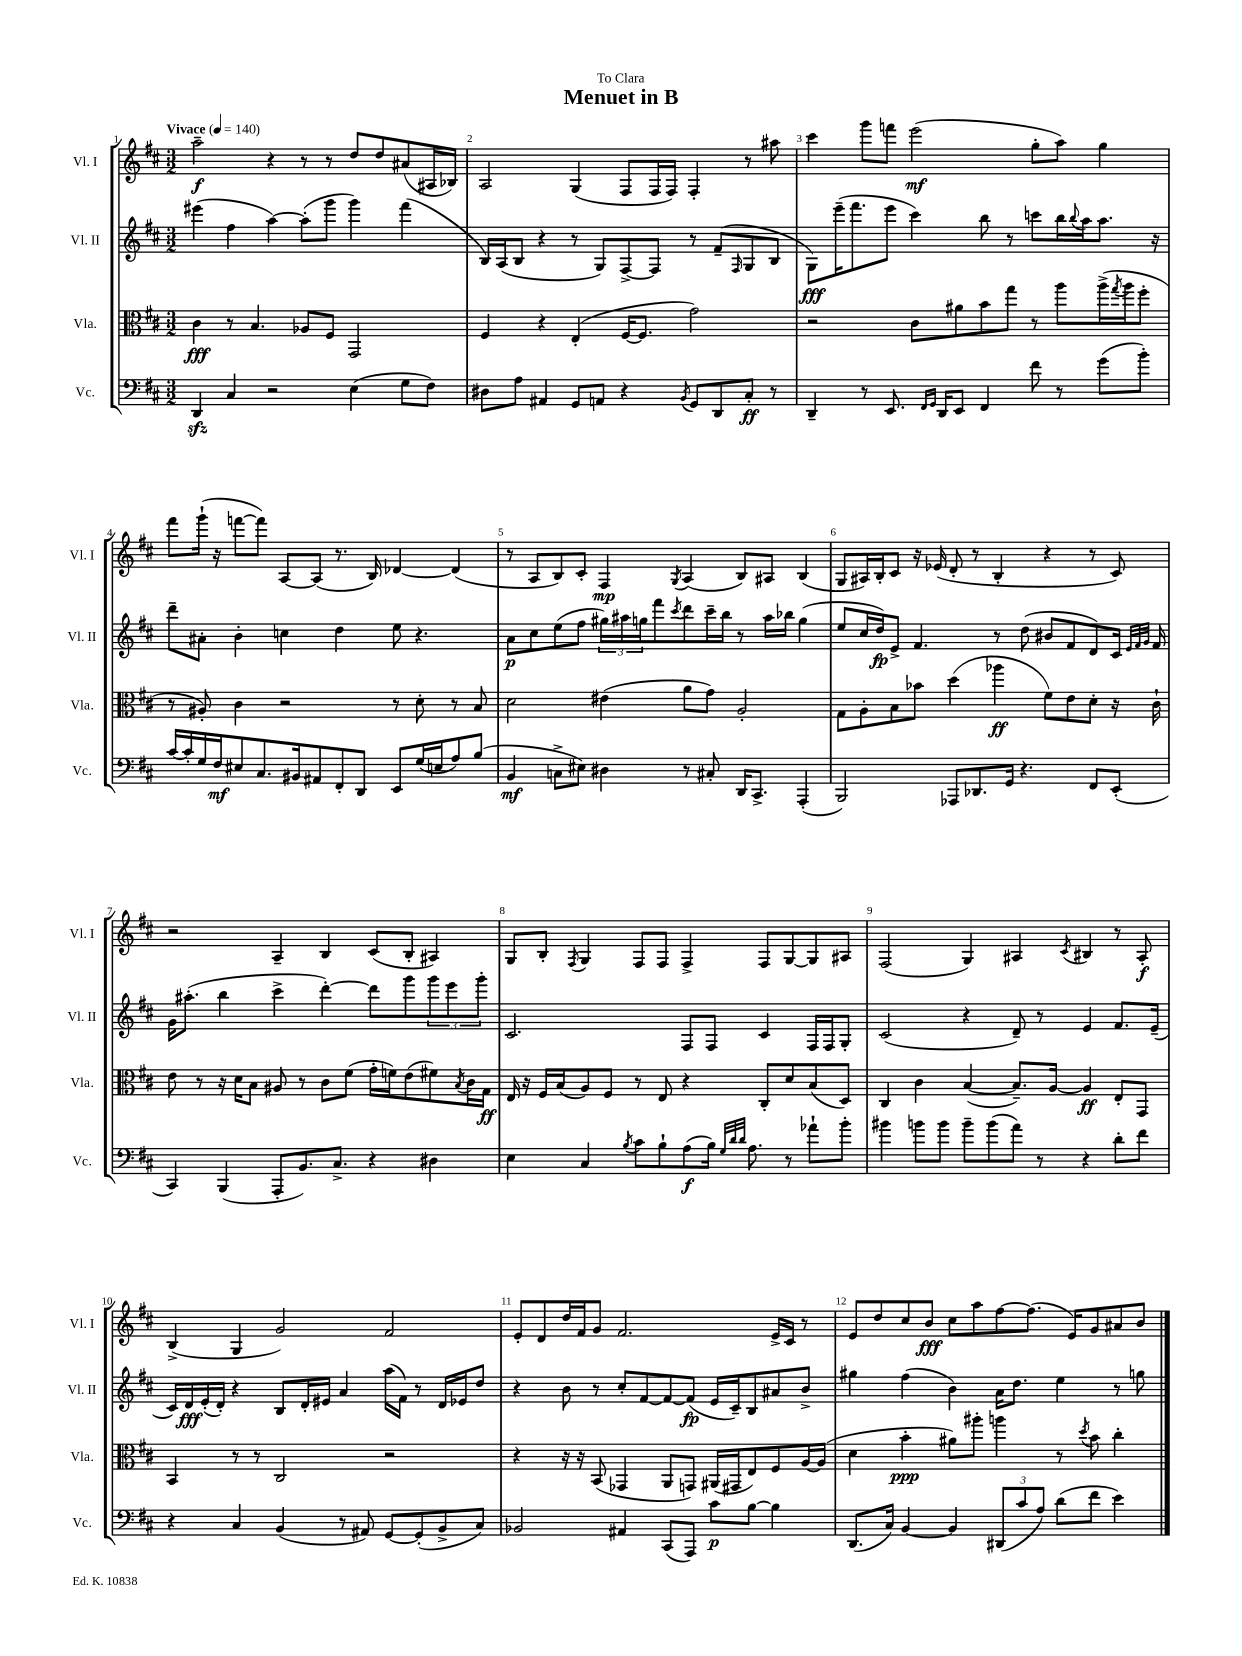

**kern	**dynam	**kern	**dynam	**kern	**dynam	**kern	**dynam
*part4	*part4	*part3	*part3	*part2	*part2	*part1	*part1
*staff4	*staff4	*staff3	*staff3	*staff2	*staff2	*staff1	*staff1
*I"Vc.	*	*I"Vla.	*	*I"Vl. II	*	*I"Vl. I	*
*I'Vc.	*	*I'Vla.	*	*I'Vl. II	*	*I'Vl. I	*
*clefF4	*	*clefC3	*	*clefG2	*	*clefG2	*
*k[f#c#]	*	*k[f#c#]	*	*k[f#c#]	*	*k[f#c#]	*
*M3/2	*	*M3/2	*	*M3/2	*	*M3/2	*
*MM140	*	*MM140	*	*MM140	*	*MM140	*
=1	=1	=1	=1	=1	=1	=1	=1
!	!	!	!	!	!	!LO:TX:a:B:t=Vivace	!
4DDzz/	.	4c#\	fff	(4eee#X\	.	2aa~\	f
4C#/	.	8r	.	4ff#\	.	.	.
.	.	4.B/	.	.	.	.	.
2r	.	.	.	[4aa\)	.	4r	.
.	.	8A-X/L	.	(8aa'\L]	.	8r	.
.	.	8F#/J	.	8ggg\J	.	8r	.
(4E\	.	2GG/	.	4ggg\)	.	8dd/L	.
.	.	.	.	.	.	8dd/	.
8G\L	.	.	.	(4fff#\	.	(8a#X/	.
8F#\J)	.	.	.	.	.	16A#X/L	.
.	.	.	.	.	.	16B-X/JJ)	.
=2	=2	=2	=2	=2	=2	=2	=2
8D#X\L	.	4F#/	.	16B/LL)	.	2A/	.
.	.	.	.	(16A/J	.	.	.
8A\J	.	.	.	8B/J	.	.	.
4AA#X/	.	4r	.	4r	.	.	.
8GG/L	.	(4E'/	.	8r	.	(4G/	.
8AAn/J	.	.	.	8G/L)	.	.	.
4r	.	[16F#/KL	.	[8F#^/	.	8F#/L	.
.	.	8.F#/J]	.	.	.	.	.
.	.	.	.	8F#/J]	.	16F#/L	.
.	.	.	.	.	.	16F#/JJ)	.
8qBB/	.	.	.	.	.	.	.
8GG/L	.	2g\)	.	8r	.	4F#'/	.
8DD/	.	.	.	(8f#~/L	.	.	.
.	.	.	.	16qqF#/	.	.	.
8C#'/J	ff	.	.	8G/	.	8r	.
8r	.	.	.	8B/J	.	8aa#X\	.
=3	=3	=3	=3	=3	=3	=3	=3
4DD~/	.	2r	.	8G\L)	fff	4ccc#\	.
.	.	.	.	(16eee~\K	.	.	.
.	.	.	.	8.fff#\	.	.	.
8r	.	.	.	.	.	8ggg\L	.
8.EE/	.	.	.	8eee\J	.	8fffn\J	.
.	.	8c#\L	.	4ccc#\)	.	(2eee\	mf
16qqFF#/LL	.	.	.	.	.	.	.
16qqGG/JJ	.	.	.	.	.	.	.
16DD/KL	.	.	.	.	.	.	.
8EE/J	.	8a#X\	.	.	.	.	.
4FF#/	.	8b\	.	8bb\	.	.	.
.	.	8gg\J	.	8r	.	.	.
8f#\	.	8r	.	8cccn\L	.	8gg'\L	.
8r	.	8aa\L	.	16bb\L	.	8aa\J)	.
.	.	.	.	8qqbb/	.	.	.
.	.	.	.	16aa\J	.	.	.
(8g\L	.	(16aa^\L	.	8.aa\J	.	4gg\	.
.	.	8qgg/	.	.	.	.	.
.	.	16aa\J	.	.	.	.	.
8b'\J)	.	8ff#'\J	.	.	.	.	.
.	.	.	.	16r	.	.	.
!!LO:LB:g=z
=4	=4	=4	=4	=4	=4	=4	=4
[16c#/LL	.	8r	.	8ddd~\L	.	8fff#\L	.
16c#'/]	.	.	.	.	.	.	.
16G/	.	8A#X'/)	.	8a#X'\J	.	(16ggg`\Jk	.
16F#/J	mf	.	.	.	.	16r	.
8E#X/	.	4c#\	.	4b'\	.	[8fffn\L	.
8.C#/	.	.	.	.	.	8fff\J])	.
.	.	2r	.	4ccn\	.	[8A/L	.
16BB#X/k	.	.	.	.	.	.	.
8AA#X/	.	.	.	.	.	(8A/J]	.
8FF#'/	.	.	.	4dd\	.	8.r	.
8DD/J	.	.	.	.	.	.	.
.	.	.	.	.	.	16B/)	.
8EE/L	.	8r	.	8ee\	.	[4d-X/	.
(16G/L	.	8d'\	.	4.r	.	.	.
16En/J	.	.	.	.	.	.	.
8A/)	.	8r	.	.	.	(4d-/]	.
(8B/J	.	8B/	.	.	.	.	.
=5	=5	=5	=5	=5	=5	=5	=5
4BB/	mf	2d\	.	8a\L	p	8r	.
.	.	.	.	8cc#\	.	8A/L	.
8Cn^\L	.	.	.	(8ee\	.	8B/)	.
8E#X\J)	.	.	.	8ff#\J	.	8c#'/J	.
4D#X\	.	(4e#X\	.	24gg#X\LL)	.	4F#/	mp
.	.	.	.	24aa#X\	.	.	.
.	.	.	.	24ggn\J	.	.	.
.	.	.	.	8fff#\	.	.	.
.	.	.	.	8qccc#/	.	8qG/	.
8r	.	8a\L	.	8ddd\	.	(4A/	.
8C#X'/	.	8g\J)	.	16ccc#~\L	.	.	.
.	.	.	.	16bb\JJ	.	.	.
16DD/KL	.	2A'/	.	8r	.	8B/L)	.
8.CC#^/J	.	.	.	.	.	.	.
.	.	.	.	16aa#\LL	.	8A#X/J	.
.	.	.	.	16bb-X\JJ	.	.	.
(4AAA'/	.	.	.	(4gg\	.	(4B/	.
=6	=6	=6	=6	=6	=6	=6	=6
2BBB/)	.	8G\L	.	8ee/L	.	8G/L	.
.	.	8A'\	.	16cc#/L	.	16A#X/L)	.
.	.	.	.	16dd/J)	fp	16B'/J	.
.	.	8B\	.	8e^/J	.	8c#/J	.
.	.	8b-X\J	.	4.f#/	.	16r	.
.	.	.	.	.	.	(16e-X/	.
8AAA-X/L	.	(4dd\	.	.	.	8d'/	.
8.DD-X/	.	.	.	.	.	8r	.
.	.	4aa-X\	ff	8r	.	4B'/	.
16GG/Jk	.	.	.	.	.	.	.
4.r	.	.	.	(8dd\	.	.	.
.	.	8f#\L)	.	8b#X/L	.	4r	.
.	.	8e\	.	8f#/	.	.	.
8FF#/L	.	8d'\J	.	8d/)	.	8r	.
(8EE'/J	.	16r	.	16c#/Jk	.	8c#/)	.
.	.	.	.	32qqe/LLL	.	.	.
.	.	.	.	32qqf#/	.	.	.
.	.	.	.	32qqg/JJJ	.	.	.
.	.	16c#`\	.	16f#/	.	.	.
!!LO:LB:g=z
=7	=7	=7	=7	=7	=7	=7	=7
4CC#/)	.	8e\	.	16g\KL	.	2r	.
.	.	.	.	(8.aa#X'\J	.	.	.
.	.	8r	.	.	.	.	.
(4BBB/	.	16r	.	4bb\	.	.	.
.	.	16d\KL	.	.	.	.	.
.	.	8B\J	.	.	.	.	.
8AAA'/L	.	8A#X/	.	4ccc#^\	.	4A~/	.
8.BB/)	.	8r	.	.	.	.	.
.	.	8c#\L	.	[4ddd'\)	.	4B/	.
8.C#^/J	.	.	.	.	.	.	.
.	.	(8f#\J	.	.	.	.	.
4r	.	16g'\LL	.	8ddd\L]	.	(8c#/L	.
.	.	16fn\J)	.	.	.	.	.
.	.	(8e\	.	8ggg\	.	8B'/J	.
4D#X\	.	8f#X\)	.	12ggg\	.	4A#X/)	.
.	.	.	.	12eee\	.	.	.
.	.	8qB/	.	.	.	.	.
.	.	16c#\L	.	.	.	.	.
.	.	.	.	12ggg'\J	.	.	.
.	.	16G\JJ	ff	.	.	.	.
=8	=8	=8	=8	=8	=8	=8	=8
4E\	.	16E/	.	2.c#/	.	8G/L	.
.	.	16r	.	.	.	.	.
.	.	16F#/LL	.	.	.	8B'/J	.
.	.	(16B/J	.	.	.	.	.
.	.	.	.	.	.	8qF#/	.
4C#/	.	8A/)	.	.	.	4G/	.
.	.	8F#/J	.	.	.	.	.
8qB/	.	.	.	.	.	.	.
8c#\L	.	8r	.	.	.	8F#/L	.
8B`\	.	8E/	.	.	.	8F#/J	.
(8A\	f	4r	.	8F#/L	.	4F#^/	.
16B\Jk)	.	.	.	8F#/J	.	.	.
32qqG/LLL	.	.	.	.	.	.	.
32qqd/	.	.	.	.	.	.	.
32qqd/JJJ	.	.	.	.	.	.	.
8.A\	.	.	.	.	.	.	.
.	.	8C#'/L	.	4c#/	.	8F#/L	.
8r	.	8d/	.	.	.	[8G/	.
8a-X`\L	.	(8B/	.	16F#/LL	.	8G/]	.
.	.	.	.	16F#/J	.	.	.
8b'\J	.	8D/J)	.	8G'/J	.	8A#X/J	.
=9	=9	=9	=9	=9	=9	=9	=9
4b#X\	.	4C#/	.	(2c#/	.	(2F#/	.
8bn\L	.	4c#\	.	.	.	.	.
8b\J	.	.	.	.	.	.	.
8b~\L	.	([4B/	.	4r	.	4G/)	.
(8b\	.	.	.	.	.	.	.
8a\J)	.	8.B~/L])	.	8d~/)	.	4A#X/	.
8r	.	.	.	8r	.	.	.
.	.	[16A/Jk	.	.	.	.	.
.	.	.	.	.	.	8qc#/	.
4r	.	4A/]	ff	4e/	.	4B#X/	.
8d'\L	.	8E'/L	.	8.f#/L	.	8r	.
8f#\J	.	8GG/J	.	.	.	8A#'/	f
.	.	.	.	(16e~/Jk	.	.	.
!!LO:LB:g=z
=10	=10	=10	=10	=10	=10	=10	=10
4r	.	4BB/	.	16c#/LL)	.	(4B^/	.
.	.	.	.	16d/	fff	.	.
.	.	.	.	(16e'/	.	.	.
.	.	.	.	16d'/JJ)	.	.	.
4C#/	.	8r	.	4r	.	4G/	.
.	.	8r	.	.	.	.	.
(4BB/	.	2C#/	.	8B/L	.	2g/)	.
.	.	.	.	16d'/L	.	.	.
.	.	.	.	16e#X/JJ	.	.	.
8r	.	.	.	4a/	.	.	.
8AA#X/)	.	.	.	.	.	.	.
[8GG/L	.	2r	.	(16aa\LL	.	2f#/	.
.	.	.	.	16f#\JJ)	.	.	.
(8GG'/]	.	.	.	8r	.	.	.
8BB^/	.	.	.	16d/LL	.	.	.
.	.	.	.	16e-X/J	.	.	.
8C#/J)	.	.	.	8dd/J	.	.	.
=11	=11	=11	=11	=11	=11	=11	=11
2BB-X/	.	4r	.	4r	.	8e'/L	.
.	.	.	.	.	.	8d/	.
.	.	16r	.	8b\	.	16dd/L	.
.	.	16r	.	.	.	16f#/J	.
.	.	(8BB/	.	8r	.	8g/J	.
4AA#X/	.	4GG-X/	.	8cc#'/L	.	2.f#/	.
.	.	.	.	[8f#/	.	.	.
(8CC#/L	.	8AA/L	.	8f#/_	.	.	.
8AAA/J)	.	8GGn/J)	.	(8f#/J]	fp	.	.
8c#\L	p	(16AA#X/LL	.	16e/LL	.	.	.
.	.	16GG#X/J	.	16c#~/J)	.	.	.
[8B\J	.	8E/)	.	8B/	.	.	.
4B\]	.	8F#/	.	8a#X/	.	16e^/LL	.
.	.	.	.	.	.	16c#/JJ	.
.	.	[16A/L	.	8b^/J	.	8r	.
.	.	(16A/JJ]	.	.	.	.	.
=12	=12	=12	=12	=12	=12	=12	=12
(8.DD/L	.	4d\	.	4gg#X\	.	8e/L	.
.	.	.	.	.	.	8dd/	.
16C#/Jk)	.	.	.	.	.	.	.
[4BB/	.	4b'\	ppp	(4ff#\	.	8cc#/	.
.	.	.	.	.	.	8b/J	fff
4BB/]	.	8a#X\L)	.	4b\)	.	8cc#\L	.
.	.	8aa#X'\J	.	.	.	8aa\	.
(12DD#X/L	.	4aan\	.	16a\KL	.	[8ff#\	.
.	.	.	.	8.dd\J	.	.	.
12c#/	.	.	.	.	.	.	.
.	.	.	.	.	.	(8.ff#\J]	.
12A/J)	.	.	.	.	.	.	.
(8d\L	.	8r	.	4ee\	.	.	.
.	.	.	.	.	.	16e/KL)	.
.	.	8qdd/	.	.	.	.	.
8f#\J	.	8b\	.	.	.	8g/	.
4e\)	.	4cc#'\	.	8r	.	8a#X/	.
.	.	.	.	8ggn\	.	8b/J	.
==	==	==	==	==	==	==	==
*-	*-	*-	*-	*-	*-	*-	*-
